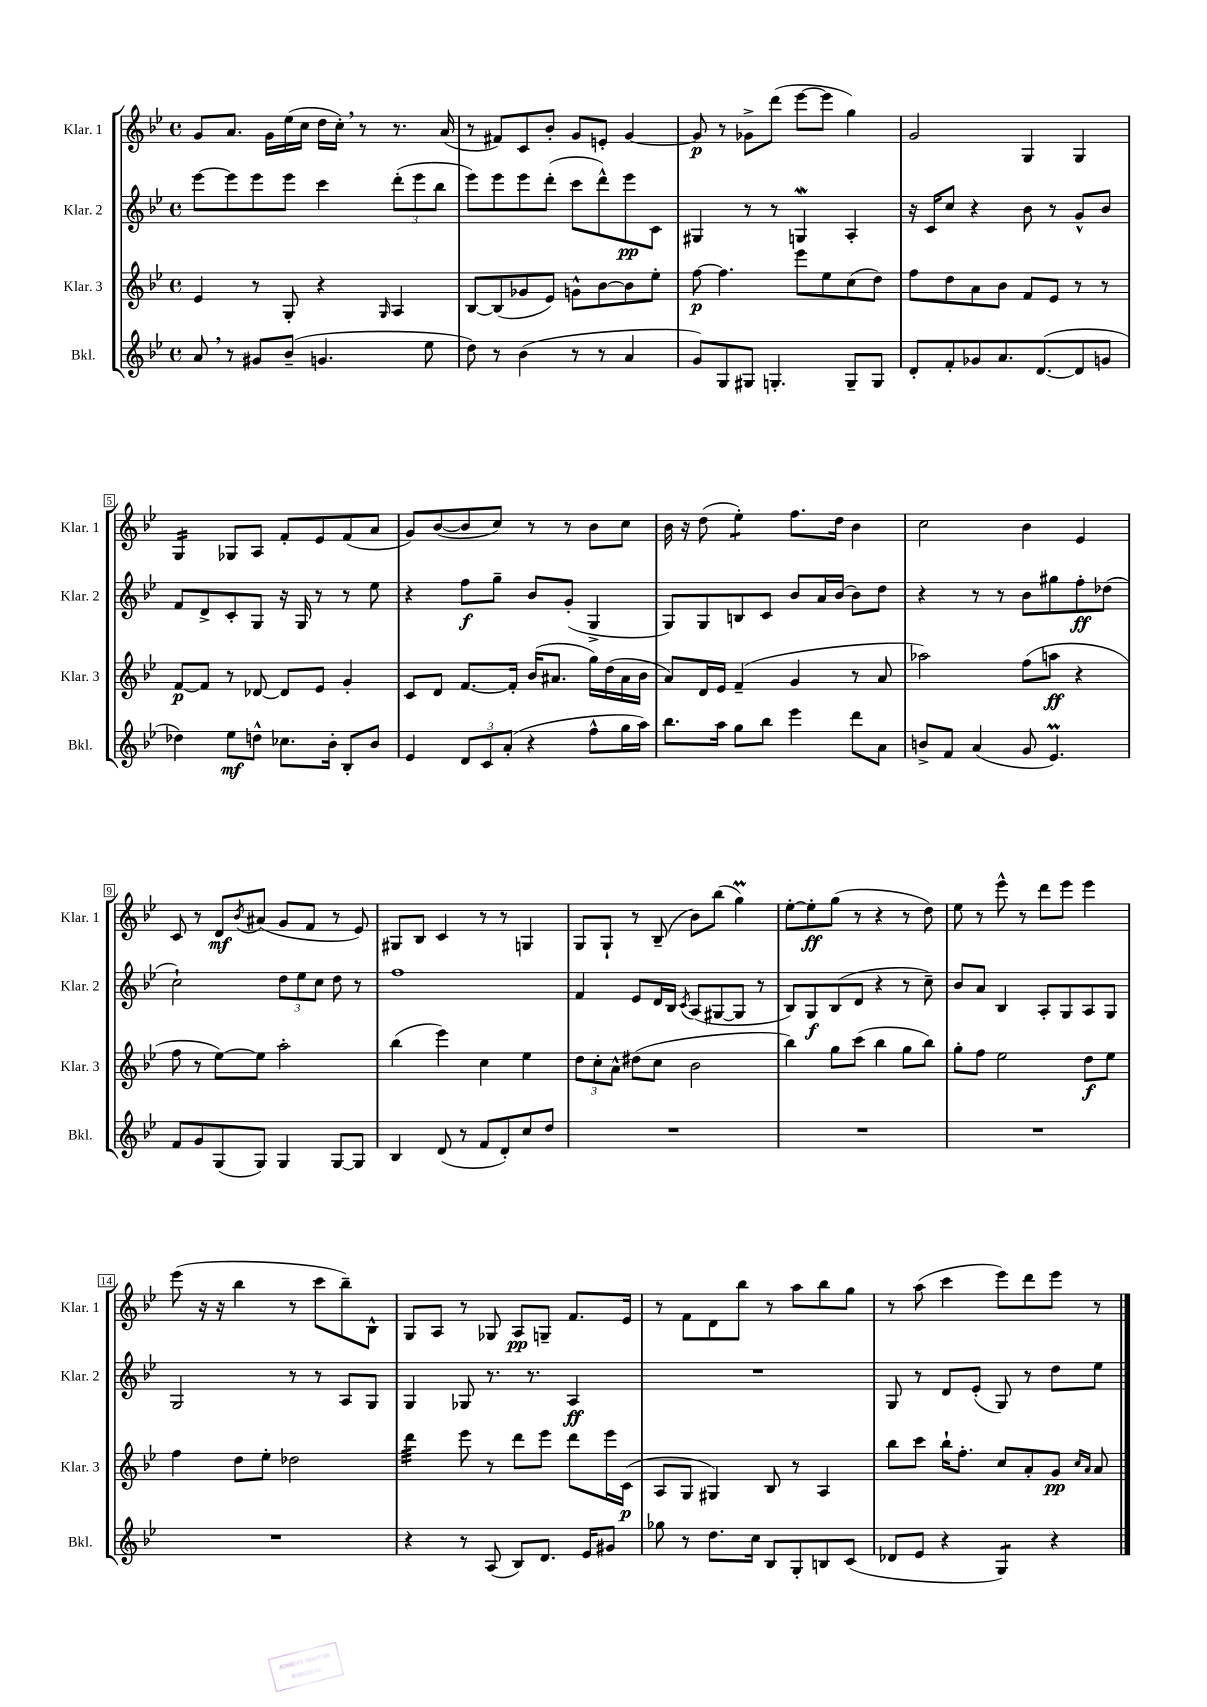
<<
\new StaffGroup <<
\new Staff = "s0" \with { instrumentName = "Klar. 1" shortInstrumentName = "Klar. 1" } {
    \clef treble \key bes \major \defaultTimeSignature \time 4/4
    g'8 a'8. g'16 ees''16( c''16 d''16 c''16-.) \breathe r8 r8. a'16( |
    r8 fis'8) c'8 bes'8-. g'8 e'8-. g'4~ |
    g'8\p r8 ges'8-> d'''8( ees'''8~ ees'''8 g''4) |
    g'2 g4 g4 |
    g4:16 ges8 a8 f'8-. ees'8 f'8( a'8 |
    g'8) bes'8~( bes'8 c''8) r8 r8 bes'8 c''8 |
    bes'16 r16 d''8( ees''4:8-.) f''8. d''16 bes'4 |
    c''2 bes'4 ees'4 |
    c'8 r8 d'8\mf \acciaccatura { bes'8 } ais'8( g'8 f'8 r8 ees'8) |
    gis8 bes8 c'4 r8 r8 g4 |
    g8 g8-! r8 bes8--( bes'8) bes''8( g''4\prall) |
    ees''8~-. ees''8-.\ff g''8( r8 r4 r8 d''8) |
    ees''8 r8 ees'''8-^ r8 d'''8 ees'''8 ees'''4 |
    ees'''8( r16 r16 bes''4 r8 c'''8 bes''8--) bes8-^ |
    g8 a8 r8 ges8 a8\pp g8-- f'8. ees'16 |
    r8 f'8 d'8 bes''8 r8 a''8 bes''8 g''8 |
    r8 a''8( c'''4 ees'''8) d'''8 ees'''8 r8 \bar "|." |
}
\new Staff = "s1" \with { instrumentName = "Klar. 2" shortInstrumentName = "Klar. 2" } {
    \clef treble \key bes \major \defaultTimeSignature \time 4/4
    ees'''8~ ees'''8 ees'''8 ees'''8 c'''4 \tuplet 3/2 { d'''8-.( ees'''8 bes''8 } |
    ees'''8) ees'''8 ees'''8 d'''8-.( c'''8 d'''8-^) ees'''8\pp c'8 |
    gis4 r8 r8 g4\mordent a4-. |
    r16 c'16 c''8 r4 bes'8 r8 g'8-^ bes'8 |
    f'8 d'8-> c'8-. g8 r16 g16 r8 r8 ees''8 |
    r4 f''8\f g''8-- bes'8 g'8-.( g4-> |
    g8) g8 b8 c'8 bes'8 a'16 bes'16( bes'8) d''8 |
    r4 r8 r8 bes'8 gis''8 f''8-.\ff des''8( |
    c''2-!) \tuplet 3/2 { d''8 ees''8 c''8 } d''8 r8 |
    f''1 |
    f'4 ees'8 d'16 bes16 \acciaccatura { c'8 } a8( gis8~ gis8 r8 |
    bes8) g8\f bes8( d'8 r4 r8 c''8--) |
    bes'8 a'8 bes4 a8-. g8 a8 g8 |
    g2 r8 r8 a8 g8 |
    g4 ges8 r8. r8. a4\ff |
    R1 |
    g8 r8 d'8 ees'8-.( g8) r8 d''8 ees''8 \bar "|." |
}
\new Staff = "s2" \with { instrumentName = "Klar. 3" shortInstrumentName = "Klar. 3" } {
    \clef treble \key bes \major \defaultTimeSignature \time 4/4
    ees'4 r8 g8-. r4 \grace { g16 } a4 |
    bes8~ bes8( ges'8 ees'8) g'8-^ bes'8~ bes'8 ees''8-. |
    f''8~\p f''4. ees'''8 ees''8 c''8( d''8) |
    f''8 d''8 a'8 bes'8 f'8 ees'8 r8 r8 |
    f'8~\p f'8 r8 des'8~ des'8 ees'8 g'4-. |
    c'8 d'8 f'8.~ f'16-. bes'16( ais'8. g''16) d''16( ais'16 bes'16 |
    a'8) d'16 ees'16 f'4--( g'4 r8 a'8 |
    aes''2) f''8( a''8\ff r4 |
    f''8 r8 ees''8~) ees''8 a''2-. |
    bes''4( ees'''4) c''4 ees''4 |
    \tuplet 3/2 { d''8 c''8-. a'8-^ } dis''8( c''8 bes'2 |
    bes''4) g''8 c'''8( bes''4 g''8 bes''8) |
    g''8-. f''8 ees''2 d''8\f ees''8 |
    f''4 d''8 ees''8-. des''2 |
    d'''4:32 ees'''8 r8 d'''8 ees'''8 d'''8 ees'''16 c'16\p( |
    a8 g8 gis4) bes8 r8 a4 |
    bes''8 c'''8 bes''16-! f''8.-. c''8 a'8-. g'8\pp \grace { c''16 a'16 } a'8 \bar "|." |
}
\new Staff = "s3" \with { instrumentName = "Bkl." shortInstrumentName = "Bkl." } {
    \clef treble \key bes \major \defaultTimeSignature \time 4/4
    a'8 \breathe r8 gis'8 bes'8--( g'4. ees''8 |
    d''8) r8 bes'4( r8 r8 a'4 |
    g'8) g8 gis8 g4.-. g8-- g8 |
    d'8-. f'8-. ges'8 a'8. d'8.~( d'8 g'8 |
    des''4) ees''8\mf d''8-^ ces''8. bes'16-. bes8-. bes'8 |
    ees'4 \tuplet 3/2 { d'8 c'8 a'8-.( } r4 f''8-^ g''16 a''16) |
    bes''8. a''16 g''8 bes''8 ees'''4 d'''8 a'8 |
    b'8-> f'8 a'4( g'8 ees'4.\prall) |
    f'8 g'8 g8( g8) g4 g8~ g8 |
    bes4 d'8( r8 f'8 d'8-.) c''8 d''8 |
    R1 |
    R1 |
    R1 |
    R1 |
    r4 r8 a8( bes8) d'8. ees'16 gis'8 |
    ges''8 r8 d''8. c''16 bes8 g8-. b8 c'8( |
    des'8 ees'8 r4 g4:8) r4 \bar "|." |
}
>>
>>
\layout { \context { \Score \override BarNumber.stencil = #(make-stencil-boxer 0.1 0.3 ly:text-interface::print) } }
